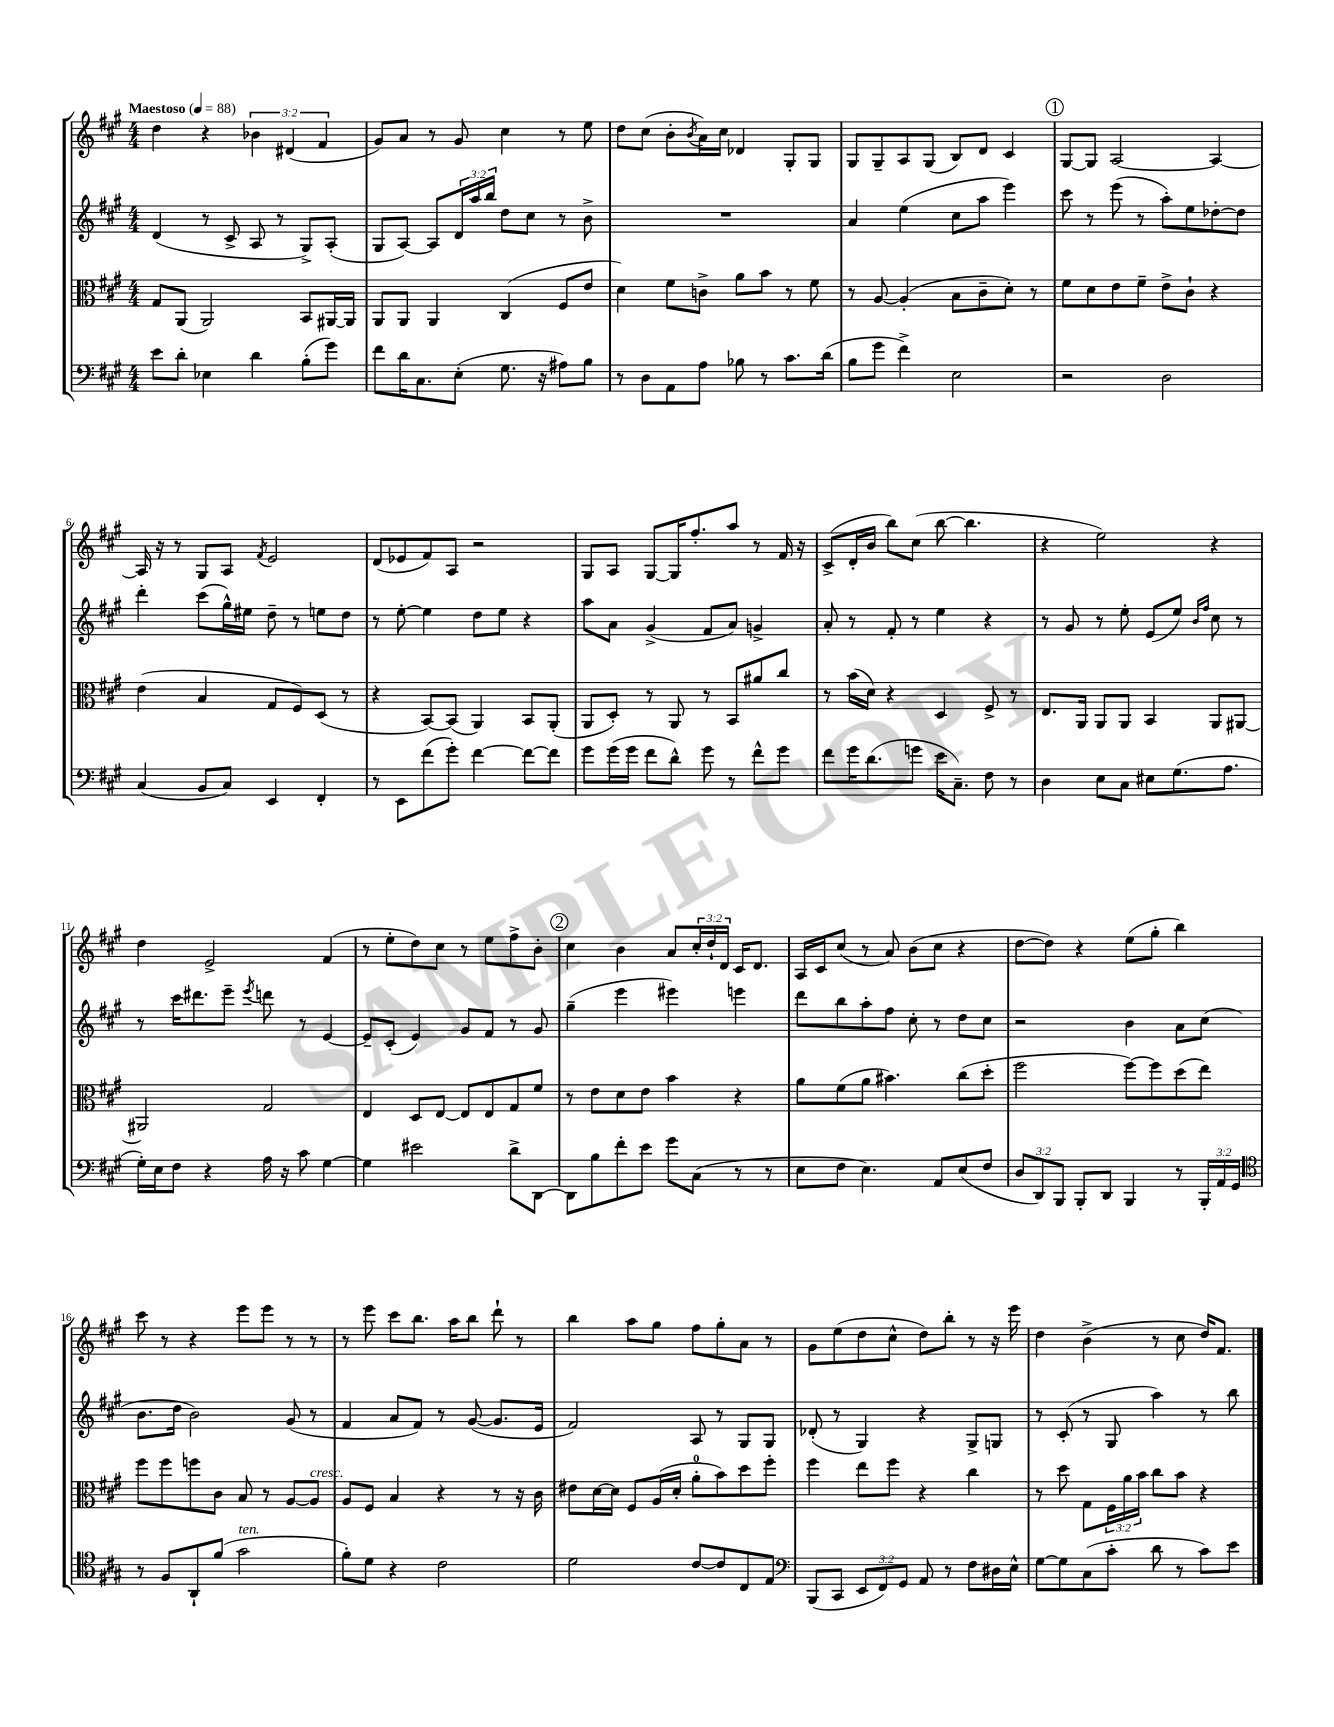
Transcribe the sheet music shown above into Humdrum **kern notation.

**kern	**kern	**kern	**kern
*staff4	*staff3	*staff2	*staff1
*clefF4	*clefC3	*clefG2	*clefG2
*k[f#c#g#]	*k[f#c#g#]	*k[f#c#g#]	*k[f#c#g#]
*M4/4	*M4/4	*M4/4	*M4/4
*MM88	*MM88	*MM88	*MM88
8e	8G#	(4d	4dd
8d'	(8AA	.	.
4E-	2AA)	8r	4r
.	.	8c#^	.
4d	.	8A	6b-
.	.	8r	.
.	.	.	(6d#
(8B'	8BB	8G#^)	.
.	.	.	6f#
8g#)	[16AA#	(8A'	.
.	16AA#]	.	.
=	=	=	=
8f#	8AA	8G#	8g#)
16d	8AA	[8A)	8a
8.C#	.	.	.
.	4AA	8A]	8r
(8E'	.	24d	8g#
.	.	24aa	.
.	.	24bb	.
8.G#	(4C#	8dd	4cc#
.	.	8cc#	.
16r	.	.	.
8A#)	8F#	8r	8r
8B	8e	8b^	8ee
=	=	=	=
8r	4d)	1r	8dd
8D	.	.	(8cc#
8AA	8f#	.	8b'
.	.	.	8qb
8A	8c^	.	16a)
.	.	.	16cc#
8B-	8a	.	4d-
8r	8b	.	.
8.c#	8r	.	8G#'
.	8f#	.	8G#
(16d	.	.	.
=	=	=	=
8B	8r	4a	8G#
8g#	[8A	.	8G#~
4f#^)	(4A']	(4ee	8A
.	.	.	(8G#
2E	8B	8cc#	8B)
.	8c#~	8aa	8d
.	8d')	4eee)	4c#
.	8r	.	.
=	=	=	=
2r	8f#	8ccc#	[8G#
.	8d	8r	8G#]
.	8e	(8eee	[2A
.	8f#~	8r	.
2D	8e^	8aa')	.
.	8c#`	8ee	.
.	4r	[8dd-'	4A_
.	.	8dd-]	.
=	=	=	=
(4C#	(4e	4ddd'	16A]
.	.	.	16r
.	.	.	8r
8BB	4B	(8ccc#	8G#
8C#)	.	16gg#^^)	8A
.	.	16ee#	.
.	.	.	8qf#
4EE	8G#	8dd~	2e
.	8F#)	8r	.
4FF#'	(8D	8ee	.
.	8r	8dd	.
=	=	=	=
8r	4r	8r	(8d
8EE	.	[8ee'	8e-
(8f#	[8BB)	4ee]	8f#)
8g#')	(8BB]	.	8A
[4f#	4AA)	8dd	2r
.	.	8ee	.
8f#_	8BB	4r	.
8f#]	(8AA'	.	.
=	=	=	=
8g#	8AA	8aa	8G#
(16g#	8D')	8a	8A
16g#	.	.	.
8f#	8r	(4g#^	[8G#
8d^^)	8AA	.	16G#]
.	.	.	8.ff#'
8g#	8r	8f#	.
8r	8BB	8a)	8aa
8f#^^	8a#	4g^	8r
8g#	8cc#	.	16f#
.	.	.	16r
=	=	=	=
8f#	8r	8a'	(8c#^
16g#	(16b	8r	16d'
(8.d	16d)	.	16b
.	4r	8f#'	8bb)
8g	.	8r	(8cc#
16e	4D	4ee	[8bb
8.C#~)	.	.	.
.	.	.	4.bb]
8F#	8F#^	4r	.
8r	8r	.	.
=	=	=	=
4D	8.E	8r	4r
.	.	8g#	.
.	16AA	.	.
8E	8AA	8r	2ee)
8C#	8AA	8ee'	.
8E#	4BB	(8e	.
(8.G#	.	8ee)	.
.	.	16qqb	.
.	.	16qqff#	.
.	8AA	8cc#	4r
8.A	.	.	.
.	[8AA#	8r	.
=	=	=	=
16G#')	2AA#]	8r	4dd
16E	.	.	.
8F#	.	16ccc#	.
.	.	8.ddd#	.
4r	.	.	2e^
.	.	8eee~	.
.	.	8qeee	.
16A	2G#	8ddd	.
16r	.	.	.
8c#	.	8r	.
[4G#	.	[4e	(4f#
=	=	=	=
4G#]	4E	8e~]	8r
.	.	(8c#'	8ee'
2e#	8D	4e)	8dd)
.	[8E	.	8cc#
.	8E]	8g#	8r
.	8E	8f#	8ee
8d^	8G#	8r	8ff#^
[8DD	8f#	8g#	8b'
=	=	=	=
8DD]	8r	(4gg#~	4cc#
8B	8e	.	.
8f#'	8d	4eee	4b
8e	8e	.	.
8g#	4b	4eee#)	8a
(8C#	.	.	24cc#'
.	.	.	24dd`
.	.	.	24d
8r	4r	4eee	16c#
.	.	.	8.d
8r	.	.	.
=	=	=	=
8E	8a	8ddd	16A
.	.	.	16c#
8F#	(8f#	8bb	(8cc#
4.E)	8a	8aa'	8r
.	4.b#)	8ff#	8a)
.	.	8cc#'	(8b
8AA	.	8r	8cc#
(8E	(8cc#	8dd	4r
8F#	8dd'	8cc#	.
=	=	=	=
12D	2ff#	2r	[8dd
12DD)	.	.	.
.	.	.	8dd])
12BBB	.	.	.
8BBB'	.	.	4r
8DD	.	.	.
4BBB	[8ff#)	4b	(8ee
.	8ff#]	.	8gg#'
8r	(8dd	8a	4bb)
24BBB'	8ee)	(8cc#	.
24AA	.	.	.
24GG#	.	.	.
=	=	=	=
*clefC4	*	*	*
8r	8ff#	8.b	8ccc#
8F#	8ff#	.	8r
.	.	16dd	.
8AA`	8ff	2b)	4r
(8f#	8c#	.	.
2g#	8B	.	8eee
.	8r	.	8eee
.	[8A	(8g#	8r
.	8A]	8r	8r
=	=	=	=
8f#')	8A	4f#	8r
8d	8F#	.	8eee
4r	4B	8a	8ccc#
.	.	8f#)	8.bb
2c#	4r	8r	.
.	.	.	16aa
.	.	([8g#	8bb
.	8r	8.g#]	8ddd`
.	16r	.	8r
.	16c#	16e	.
=	=	=	=
2d	8e#	2f#)	4bb
.	[16d	.	.
.	16d]	.	.
.	8F#	.	8aa
.	(16A	.	8gg#
.	16d'	.	.
[8c#	8a'	8A	8ff#
8c#]	8b)	8r	8gg#'
8C#	8dd	8G#	8a
8E	8ff#'	8G#	8r
=	=	=	=
*clefF4	*	*	*
(8BBB	4ff#	(8d-'	8g#
8CC#	.	8r	(8ee
12EE	8ee	4G#)	8dd
12FF#)	.	.	.
.	8ff#	.	8cc#^^
12GG#	.	.	.
8AA	4r	4r	8dd)
8r	.	.	8bb'
8F#	4cc#	8G#^	8r
16D#	.	8G	16r
16E^^	.	.	16eee
=	=	=	=
[8G#	8r	8r	4dd
8G#]	8dd	(8c#'	.
(8C#	8G#	8r	(4b^
8c#'	24F#	8G#	.
.	24a	.	.
.	24b	.	.
8d	8cc#	4aa)	8r
8r	8b	.	8cc#
8c#)	4r	8r	16dd)
.	.	.	8.f#
8e	.	8bb	.
==	==	==	==
*-	*-	*-	*-
